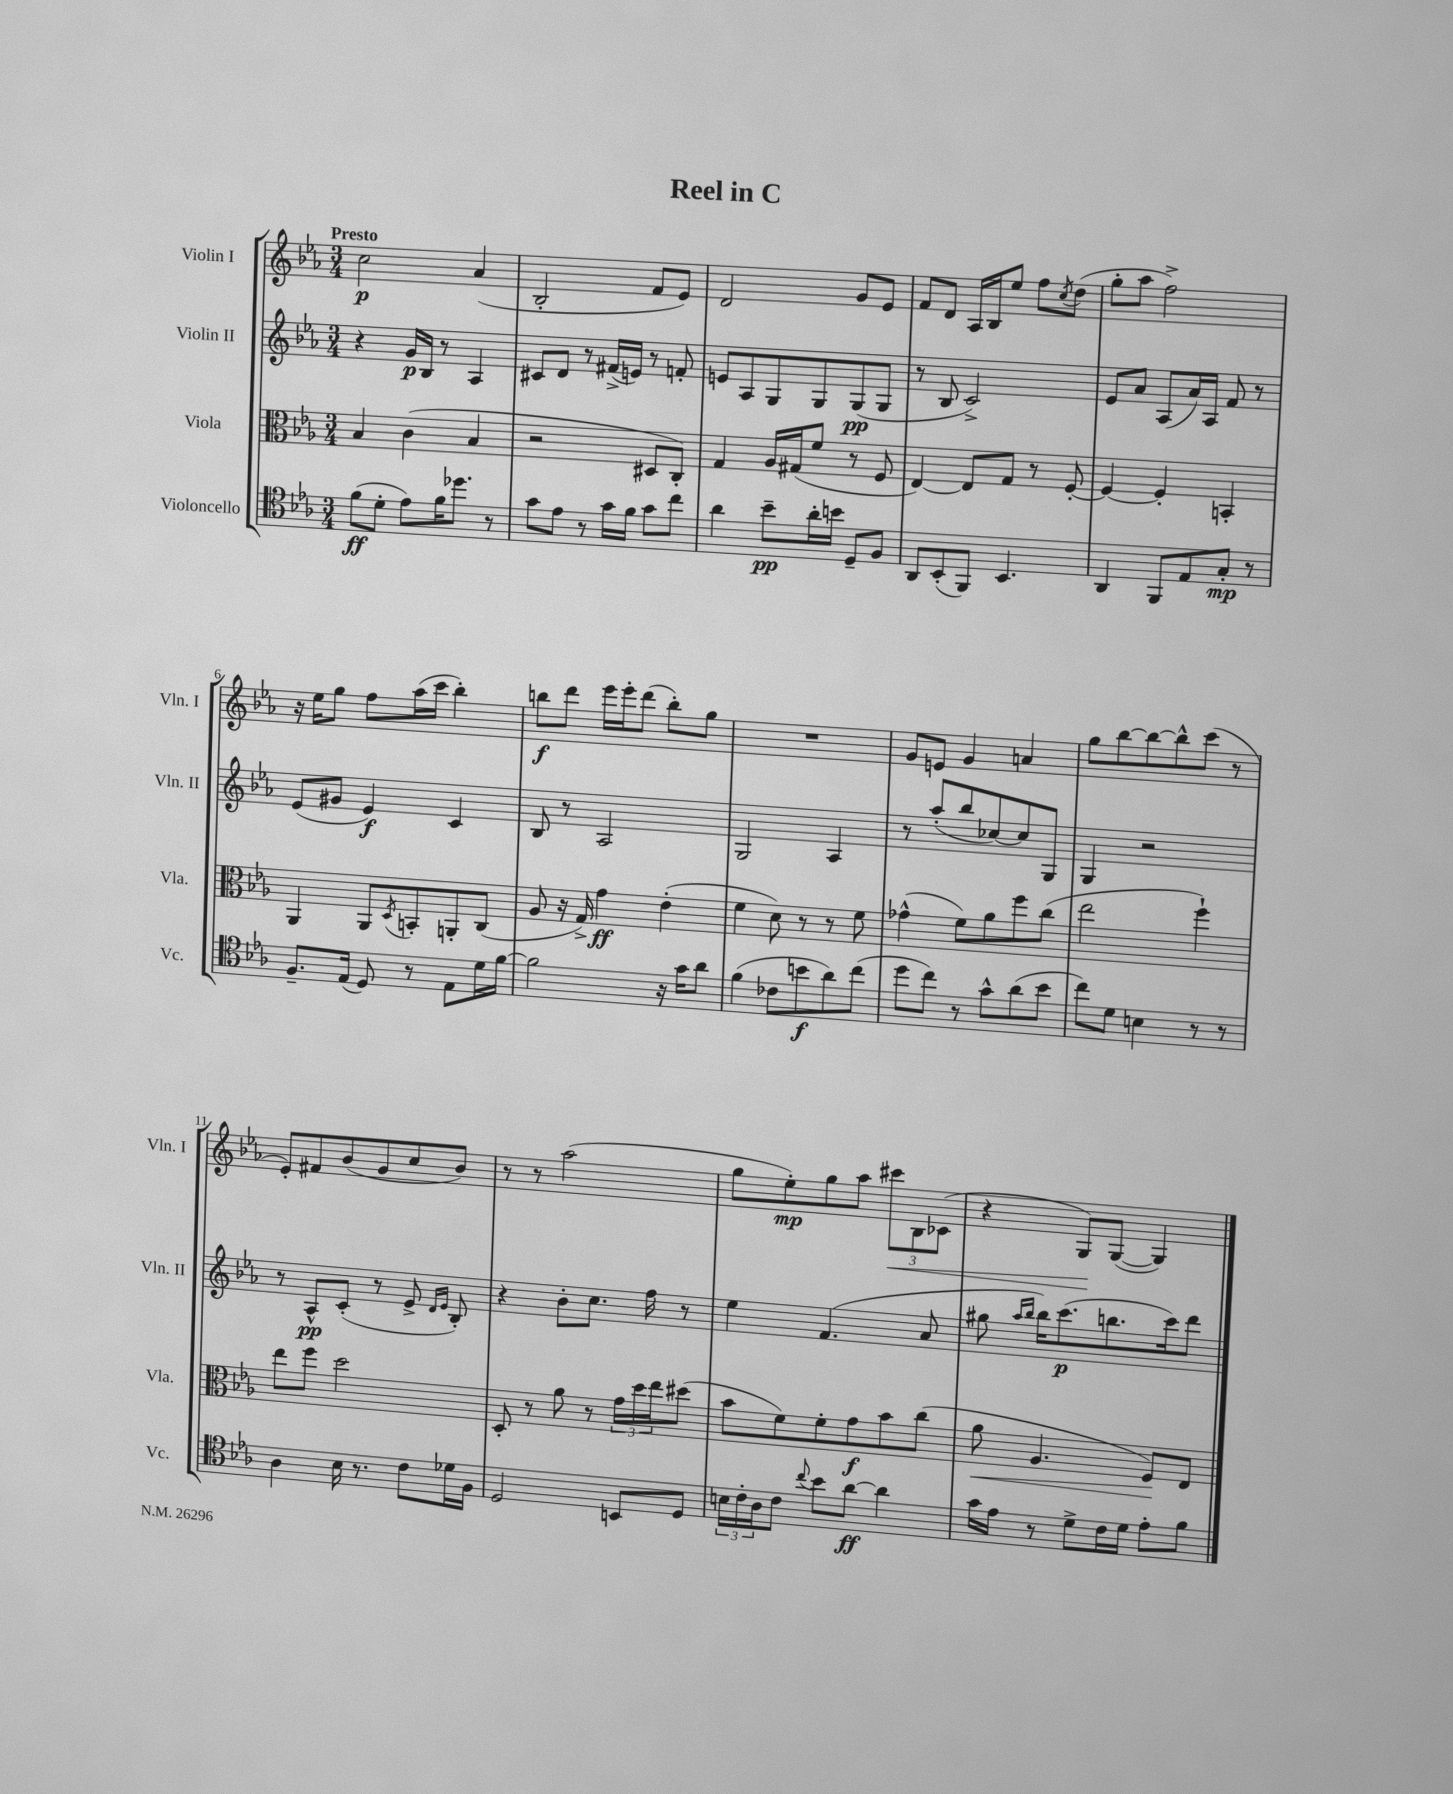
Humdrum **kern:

**kern	**kern	**kern	**kern
*staff4	*staff3	*staff2	*staff1
*clefC4	*clefC3	*clefG2	*clefG2
*k[b-e-a-]	*k[b-e-a-]	*k[b-e-a-]	*k[b-e-a-]
*M3/4	*M3/4	*M3/4	*M3/4
(8f	4B-	4r	2cc
8d'	.	.	.
8e-)	(4c	16g	.
.	.	16B-	.
16f	.	8r	.
8.dd-	.	.	.
.	4B-	4A-	(4a-
8r	.	.	.
=	=	=	=
8g	2r	8c#	2B-'
8e-	.	8d	.
8r	.	8r	.
16g	.	(16f#^	.
16f	.	16e)	.
8g	8D#	8r	8f
8cc	8C')	8f'	8e-)
=	=	=	=
4a-	4G	8e	2d
.	.	8A-	.
8b-~	16A-	8G	.
.	(16G#	.	.
16a-'	8f	8G	.
16b	.	.	.
8D~	8r	(8G	8g
8F	8F	8G	8e-
=	=	=	=
8AA-	[4E-)	8r	8f
(8BB-'	.	8B-	8d
8FF)	8E-]	2c^)	16A-
.	.	.	16B-
4.BB-	8G	.	8ee-
.	8r	.	8ff
.	.	.	8qcc
.	[8F'	.	(8dd
=	=	=	=
4AA-	4F_	8e-	8gg'
.	.	8a-	8aa-
8FF	4F']	(8A-	2ff^)
8E-	.	16a-)	.
.	.	16A-	.
8G'	4BB'	8f	.
8r	.	8r	.
=	=	=	=
8.F~	4AA-	(8e-	16r
.	.	.	16ee-
.	.	8g#	8gg
(16E-	.	.	.
8D)	8AA-	4e-)	8ff
.	8qD	.	.
8r	8BB'	.	(16aa-
.	.	.	16ccc
8E-	8AA'	4c	4bb-')
16d	(8C	.	.
[16f	.	.	.
=	=	=	=
2f]	8A-	8B-	8bb
.	16r	8r	8ddd
.	16G^)	.	.
.	4g	2A-	16eee-
.	.	.	16eee-'
.	.	.	(8ddd
16r	(4e-'	.	8bb')
16g	.	.	.
8a-	.	.	8gg
=	=	=	=
(4f	4f	2G	2.r
8c-	8d)	.	.
8b	8r	.	.
8a-)	8r	4A-	.
(8cc	8f	.	.
=	=	=	=
8dd	(4g-^^	8r	8g
8cc)	.	(8aa-'	8e
8r	8f)	8bb-	4g
8g^^	8a-	[8cc-)	.
(8a-	8ff	8cc-]	4a
8b-	(8cc	8G	.
=	=	=	=
8cc)	2ee-	4G	8gg
8d	.	.	[8bb-
4B	.	2r	8bb-_
.	.	.	8bb-^^]
8r	4ff`)	.	(8ccc
8r	.	.	8r
=	=	=	=
4A-	8ee-	8r	8e-')
.	8ff	8A-^^	8f#
16B-	2dd	(8c'	(8b-
8.r	.	.	.
.	.	8r	8g
8c	.	8e-^	8cc
.	.	16qqd	.
.	.	16qqe-	.
16d-	.	8B-')	8b-)
16F	.	.	.
=	=	=	=
2D	8D'	4r	8r
.	8r	.	8r
.	8a-	8b-'	(2aa-
.	8r	8.cc	.
8BB	24g	.	.
.	24dd	.	.
.	.	16ff	.
.	24ee-	.	.
8D	(8dd#	8r	.
=	=	=	=
24B	8b-	4ee-	8gg
24c'	.	.	.
24A-	.	.	.
8c	8f)	.	8ee-')
8qqcc	.	.	.
8b-	8f'	(4.f	8gg
[8a-	8g	.	8aa-
4a-]	8b-	.	12ccc#
.	.	.	12B-
.	(8cc	8a-	.
.	.	.	(12c-
=	=	=	=
16g	8a-	8gg#	4r
16e-	.	.	.
.	.	16qqaa-	.
.	.	16qqbb-	.
8r	4.A-	16bb-)	.
.	.	(8.ccc	.
8d^	.	.	8G)
16c	.	8.bb	([8G
16d	.	.	.
8e-'	8F)	.	4G])
.	.	16ccc)	.
8f	8E-	8ddd	.
==	==	==	==
*-	*-	*-	*-
